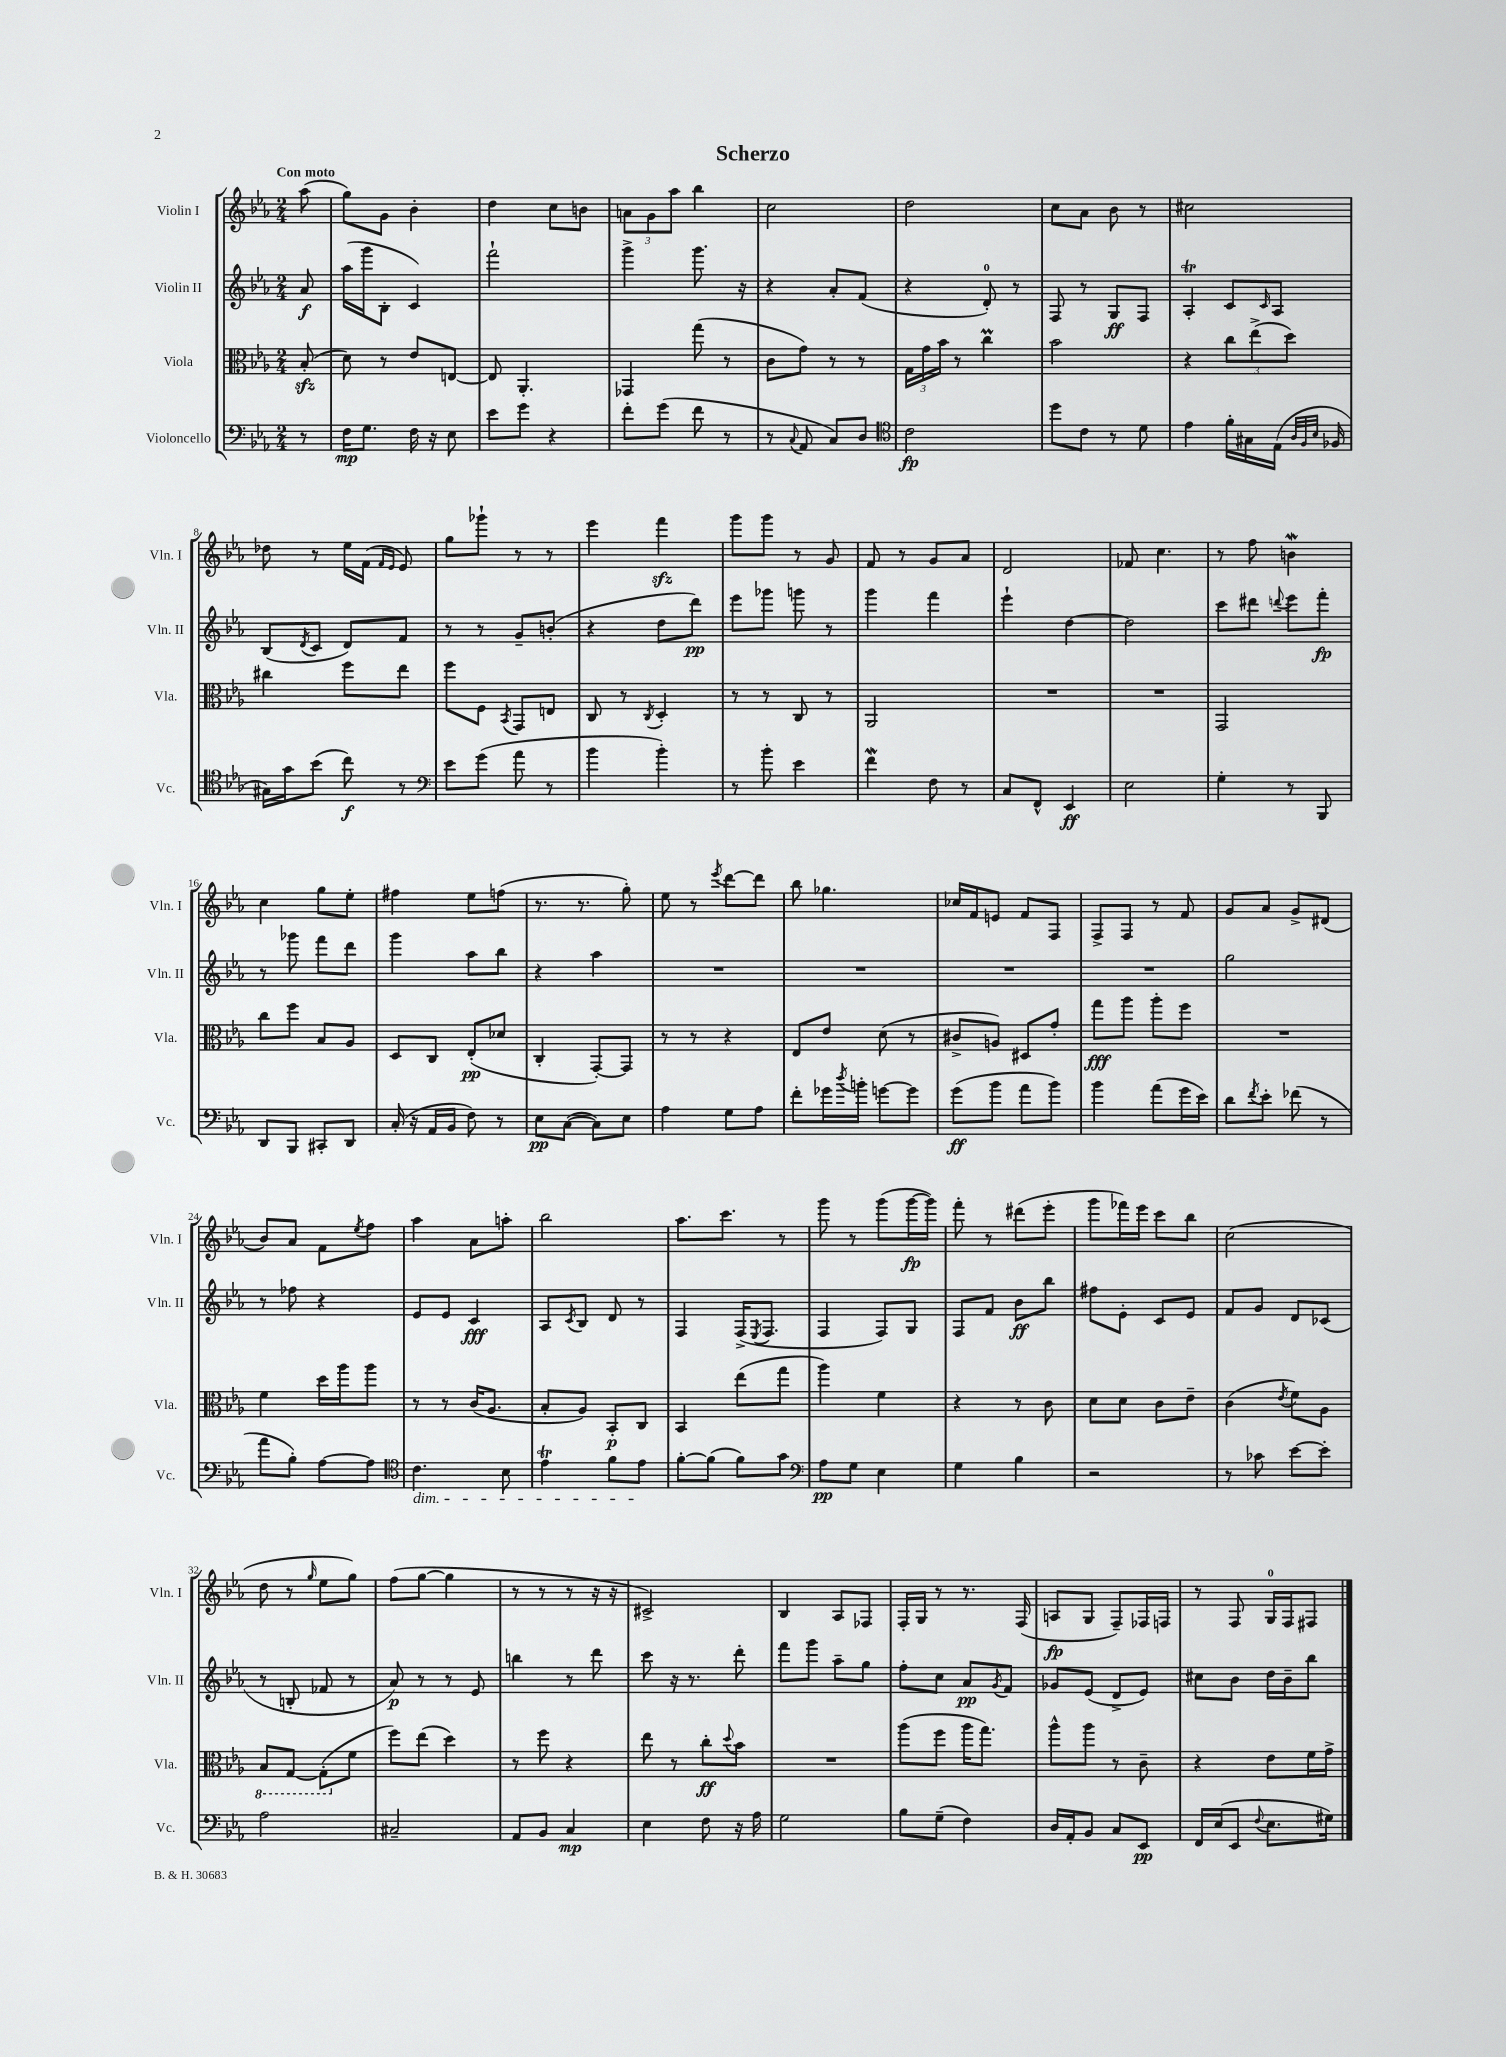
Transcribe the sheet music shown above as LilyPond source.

\header { title = "Scherzo" }
<<
\new StaffGroup <<
\new Staff = "s0" \with { instrumentName = "Violin I" shortInstrumentName = "Vln. I" } {
    \clef treble \key ees \major \numericTimeSignature \time 2/4 \partial 8 \tempo "Con moto"
    aes''8( |
    g''8) g'8 bes'4-. |
    d''4 c''8 b'8 |
    \tuplet 3/2 { a'8 g'8 aes''8 } bes''4 |
    c''2 |
    d''2 |
    c''8 aes'8 bes'8 r8 |
    cis''2 |
    des''8 r8 ees''16 f'16( \grace { f'16 ees'16 } ees'8) |
    g''8 ges'''8-! r8 r8 |
    ees'''4 f'''4\sfz |
    g'''8 g'''8 r8 g'8 |
    f'8 r8 g'8 aes'8 |
    d'2 |
    fes'8 c''4. |
    r8 f''8 b'4\mordent |
    c''4 g''8 ees''8-. |
    fis''4 ees''8 f''8( |
    r8. r8. g''8-.) |
    ees''8 r8 \acciaccatura { ees'''8 } d'''8~ d'''8 |
    bes''8 ges''4. |
    ces''16 f'16 e'8 f'8 f8 |
    f8-> f8 r8 f'8 |
    g'8 aes'8 g'8-> dis'8( |
    bes'8) aes'8 f'8 \acciaccatura { ees''8 } f''8 |
    aes''4 aes'8 a''8-. |
    bes''2 |
    aes''8. c'''8. r8 |
    g'''8 r8 g'''8( g'''16~\fp g'''16) |
    f'''8-. r8 dis'''8( ees'''8-. |
    g'''8 fes'''16) ees'''16 c'''8 bes''8 |
    c''2( |
    d''8 r8 \grace { g''16 } ees''8 g''8) |
    f''8( g''8~ g''4 |
    r8 r8 r8 r16 r16 |
    cis'2->) |
    bes4 aes8 fes8 |
    f16-. g16 r8 r8. f16( |
    a8\fp g8 f8--) fes16 f16 |
    r8 f8 g16-0 f16 fis8 \bar "|." |
}
\new Staff = "s1" \with { instrumentName = "Violin II" shortInstrumentName = "Vln. II" } {
    \clef treble \key ees \major \numericTimeSignature \time 2/4 \partial 8
    aes'8\f |
    aes''16( g'''16 bes8-. c'4) |
    f'''2-! |
    g'''4-> g'''8. r16 |
    r4 aes'8-. f'8( |
    r4 d'8-0-.) r8 |
    f8 r8 g8\ff f8 |
    aes4-.\trill c'8 \grace { c'16 } aes8 |
    bes8( \acciaccatura { d'8 } c'8 d'8) f'8 |
    r8 r8 g'8-- b'8-.( |
    r4 d''8 d'''8\pp) |
    ees'''8 ges'''8 g'''8 r8 |
    g'''4 f'''4 |
    ees'''4-! d''4~ |
    d''2 |
    c'''8 dis'''8 \appoggiatura { d'''8 } ees'''8 f'''8-.\fp |
    r8 ges'''8 f'''8 d'''8 |
    g'''4 aes''8 bes''8 |
    r4 aes''4 |
    R2 |
    R2 |
    R2 |
    R2 |
    g''2 |
    r8 fes''8 r4 |
    ees'8 ees'8 c'4\fff |
    aes8 \acciaccatura { c'8 } bes8 d'8 r8 |
    f4 f16->( \acciaccatura { ees8 } f8. |
    f4 f8) g8 |
    f8 f'8 bes'8\ff bes''8 |
    fis''8 ees'8-. c'8 ees'8 |
    f'8 g'8 d'8 ces'8( |
    r8 b8-. fes'8 r8 |
    aes'8\p) r8 r8 ees'8 |
    b''4 r8 d'''8 |
    c'''8 r16 r8. d'''8-. |
    f'''8 g'''8 aes''8-- g''8 |
    f''8-. c''8 aes'8\pp \acciaccatura { g'8 } f'8 |
    ges'8 ees'8( d'8-> ees'8) |
    cis''8 bes'8 d''16 bes'16-- bes''8 \bar "|." |
}
\new Staff = "s2" \with { instrumentName = "Viola" shortInstrumentName = "Vla." } {
    \clef alto \key ees \major \numericTimeSignature \time 2/4 \partial 8
    bes8-.\sfz( |
    d'8) r8 ees'8 e8~ |
    e8 aes,4.-. |
    ges,4 g''8( r8 |
    c'8 g'8) r8 r8 |
    \tuplet 3/2 { g16 g'16 bes'16 } r8 c''4\prall |
    bes'2 |
    r4 \tuplet 3/2 { c''8 ees''8->( d''8) } |
    cis''4 f''8 ees''8 |
    f''8 f8 \acciaccatura { bes,8 } g,8 e8 |
    c8 r8 \acciaccatura { c8 } d4-. |
    r8 r8 c8 r8 |
    aes,2 |
    R2 |
    R2 |
    g,2 |
    c''8 f''8 bes8 aes8 |
    d8 c8 ees8-.\pp( des'8 |
    c4-. g,8~-.) g,8 |
    r8 r8 r4 |
    ees8 ees'8 d'8( r8 |
    cis'8-> a8) dis8 g'8-. |
    g''8\fff aes''8 aes''8-. f''8 |
    R2 |
    f'4 d''16 aes''16 aes''8 |
    r8 r8 c'16( aes8. |
    bes8-. aes8) bes,8-.\p c8 |
    bes,4 ees''8( g''8 |
    aes''4) f'4 |
    r4 r8 c'8 |
    d'8 d'8 c'8 ees'8-- |
    c'4( \acciaccatura { ees'8 } f'8) aes8 |
    \ottava #-1 bes,8 g,8~ g,8-.( \ottava #0 f'8 |
    f''8) ees''8( d''4) |
    r8 f''8 r4 |
    ees''8 r8 c''8-.\ff \appoggiatura { d''8 } bes'8 |
    R2 |
    aes''8( f''8 aes''16 g''8.) |
    aes''8-^ aes''8 r8 c'8-- |
    r4 ees'8 f'16 g'16-> \bar "|." |
}
\new Staff = "s3" \with { instrumentName = "Violoncello" shortInstrumentName = "Vc." } {
    \clef bass \key ees \major \numericTimeSignature \time 2/4 \partial 8
    r8 |
    f16\mp g8. f16 r16 ees8 |
    ees'8 g'8 r4 |
    f'8-. g'8( f'8 r8 |
    r8 \appoggiatura { c8 } aes,8 c8) d8 |
    \clef tenor c'2\fp |
    d''8 c'8 r8 d'8 |
    ees'4 f'16-. gis16 ees16( \grace { aes32 f32 bes32 } fes16 |
    gis16) g'16 bes'8( c''8\f) r8 |
    \clef bass ees'8 g'8( aes'8 r8 |
    bes'4 bes'4-.) |
    r8 bes'8-. ees'4 |
    f'4\mordent f8 r8 |
    c8 f,8-^ ees,4\ff |
    ees2 |
    g4-. r8 bes,,8 |
    d,8 bes,,8 cis,8-. d,8 |
    c16-.( r16 aes,16 bes,16 f8) r8 |
    ees8\pp c8~( c8) ees8 |
    aes4 g8 aes8 |
    f'8-. ges'16 \acciaccatura { d''8 } b'16-. g'8~ g'8 |
    g'8\ff( bes'8 aes'8 bes'8) |
    bes'4 aes'8( g'16 ees'16) |
    d'8 \acciaccatura { f'8 } ees'8-. fes'8( r8 |
    aes'8 bes8-.) aes8~ aes8 |
    \clef tenor c'4.\dim bes8 |
    ees'4\trill f'8 ees'8\! |
    f'8~-. f'8( f'8) g'8 |
    \clef bass aes8\pp g8 ees4 |
    g4 bes4 |
    r2 |
    r8 ces'8 ees'8~ ees'8-. |
    aes2 |
    cis2-- |
    aes,8 bes,8 c4\mp |
    ees4 f8 r16 aes16 |
    g2 |
    bes8 g8--( f4) |
    d16 aes,16-. bes,8 c8 ees,8\pp |
    f,16 ees16( ees,8 \appoggiatura { f8 } ees8. gis16) \bar "|." |
}
>>
>>
